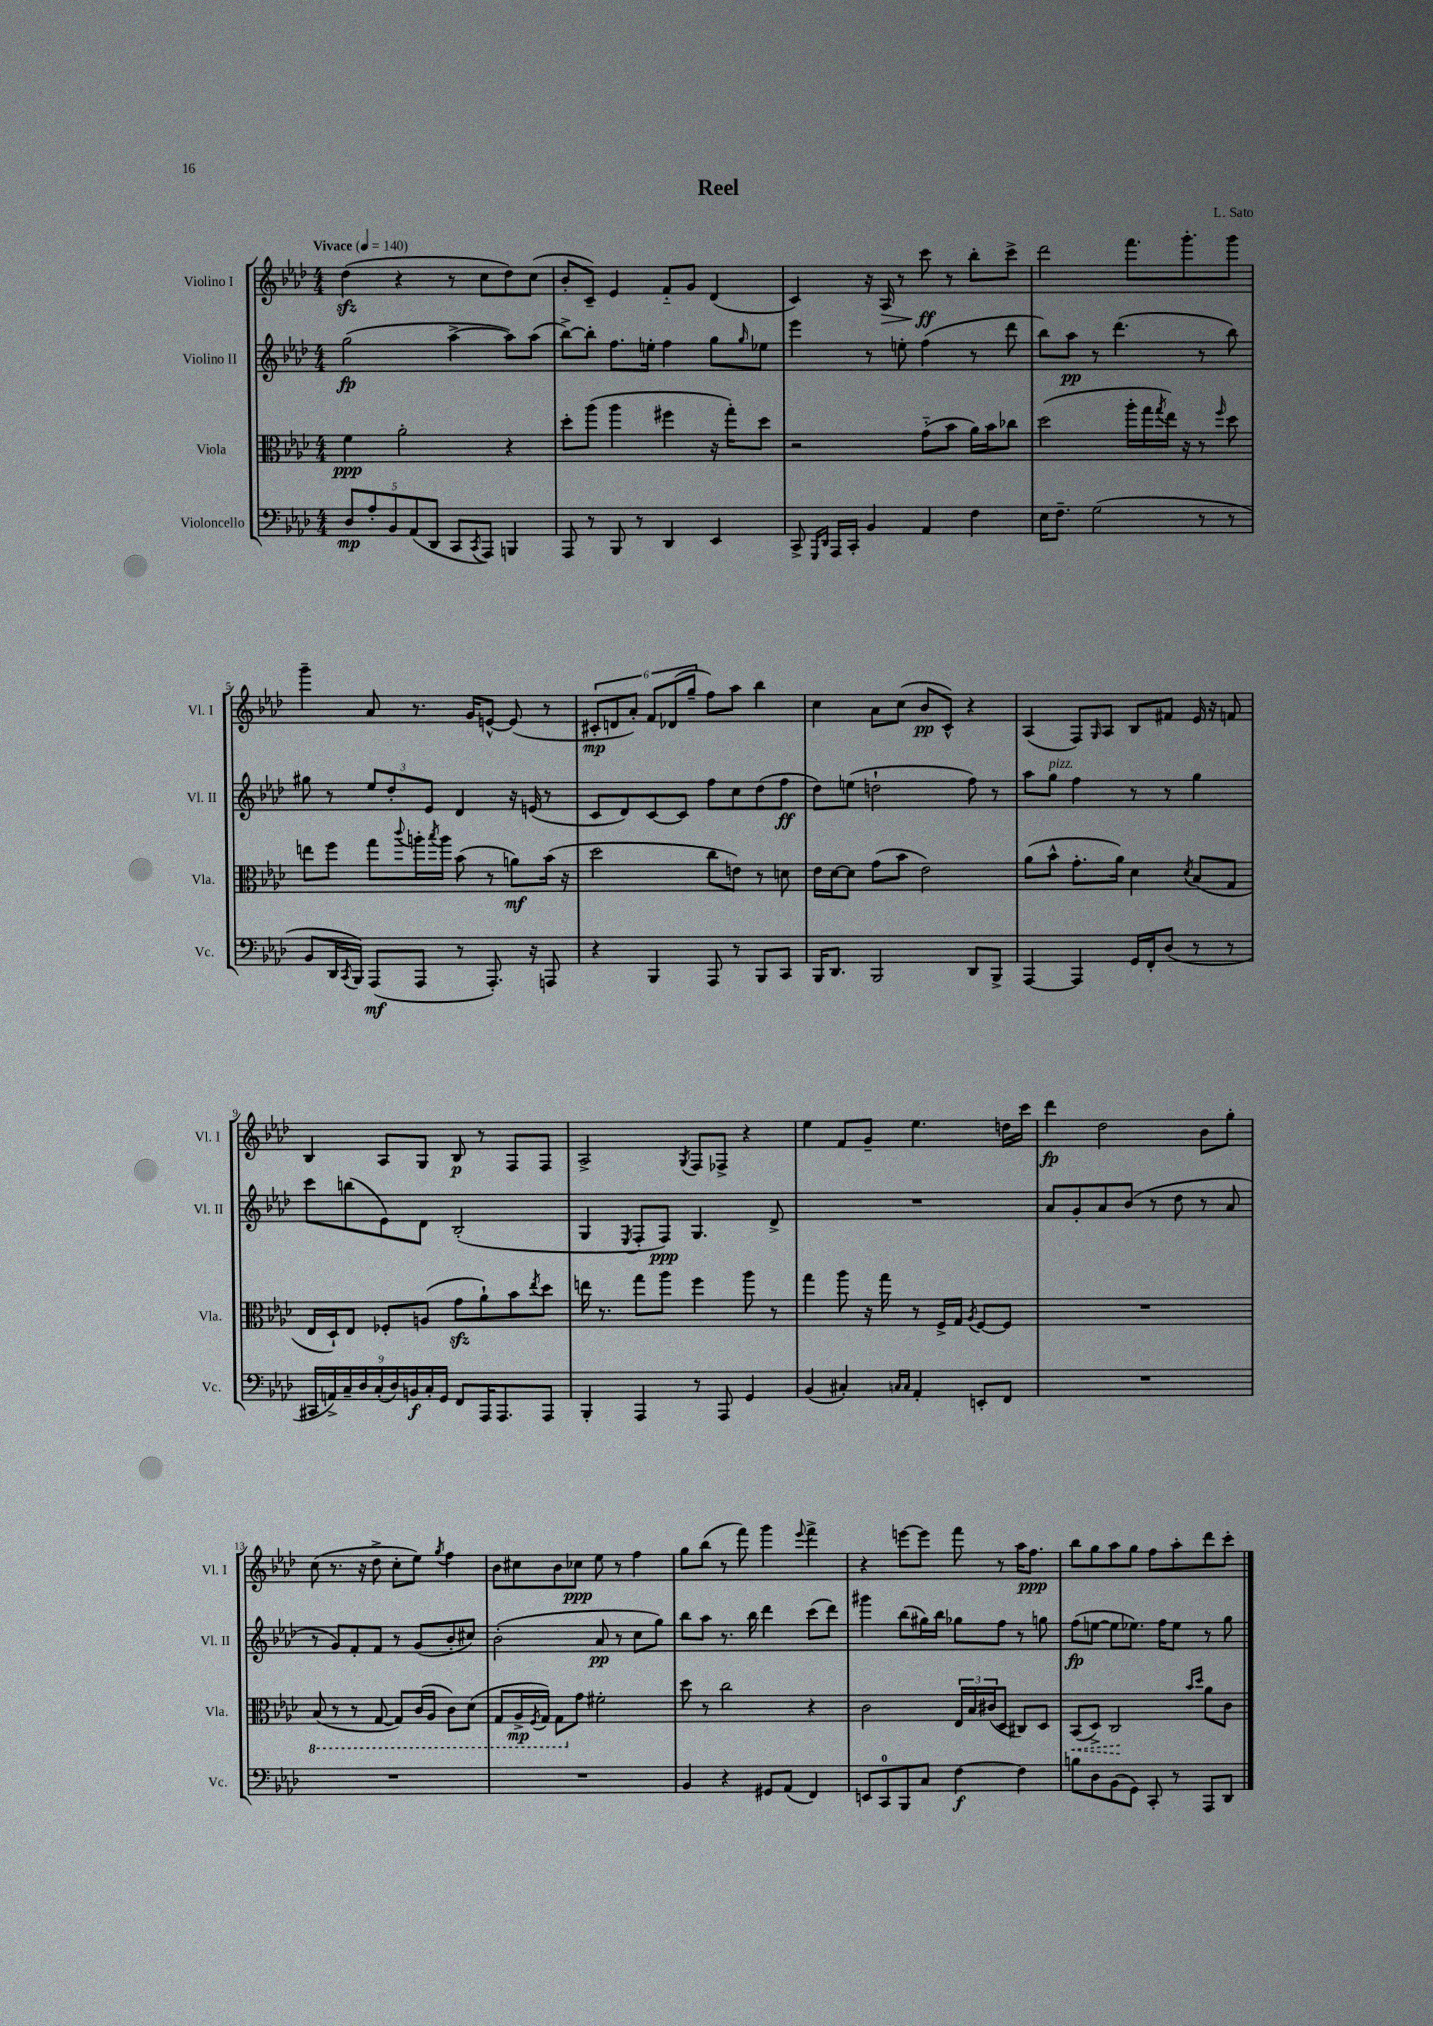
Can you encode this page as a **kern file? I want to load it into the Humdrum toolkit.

**kern	**kern	**kern	**kern
*staff4	*staff3	*staff2	*staff1
*clefF4	*clefC3	*clefG2	*clefG2
*k[b-e-a-d-]	*k[b-e-a-d-]	*k[b-e-a-d-]	*k[b-e-a-d-]
*M4/4	*M4/4	*M4/4	*M4/4
*MM140	*MM140	*MM140	*MM140
10D-	4f	(2gg	(4dd-
10A-'	.	.	.
10BB-	.	.	.
.	2a-'	.	4r
(10AA-	.	.	.
10DD-	.	.	.
8CC	.	[4aa-^	8r
8qCC	.	.	.
8AAA-)	.	.	8cc
4BBB	4r	8aa-])	8dd-)
.	.	(8aa-	(8cc
=	=	=	=
8AAA-	8dd-'	[8bb-^)	8b-'
8r	(8aa-	8bb-']	8c~)
8BBB-	4aa-	8.ff	4e-
8r	.	.	.
.	.	16ee'	.
4DD-	4ff#	4ff	8f'~
.	.	.	8g
4EE-	16r	8gg	(4d-
.	16gg')	.	.
.	.	16qqgg	.
.	8dd-	8ee-	.
=	=	=	=
8CC^	2r	4eee-	4c)
16qqGGG	.	.	.
16qqDD-	.	.	.
16AAA-	.	.	.
16CC'	.	.	.
4BB-	.	8r	16r
.	.	.	16A-
.	.	8ee'	8r
4AA-	(8g'~	(4ff	8ccc
.	8b-	.	8r
4F	16a-)	8r	8bb-'
.	16b-	.	.
.	8cc-	8ddd-	8ccc^
=	=	=	=
16E-	(2dd-	8bb-)	2ddd-
8.F~	.	.	.
.	.	8aa-	.
(2G	.	8r	.
.	.	(4.ddd-	.
.	16aa-'	.	8.fff
.	16gg	.	.
.	8qgg	.	.
.	16ee-)	.	.
.	16r	.	8.ggg'
8r	8r	8r	.
.	16qqff	.	.
8r	8dd-	8bb-)	8ggg
=	=	=	=
8BB-	8ee	8gg#	4ggg~
16DD-	8ff	8r	.
8qCC	.	.	.
16BBB-)	.	.	.
(8AAA-	8gg	12ee-	8a-
.	.	12dd-'	.
.	8qqccc	.	.
8AAA-	16aa'	.	8.r
.	.	12e-	.
.	8qbb-	.	.
.	16aa	.	.
8r	(8b-	4d-	.
.	.	.	16g
8.AAA-')	8r	.	[8e^^
.	8a)	16r	(8e]
16r	.	(16e	.
8AAA	(16b-	8r	8r
.	16r	.	.
=	=	=	=
4r	2dd-	8c	12c#'
.	.	.	12d
.	.	8d-)	.
.	.	.	12a-')
4BBB-	.	[8c	12f
.	.	.	(12d-
.	.	8c]	.
.	.	.	12gg~
8AAA-	8cc	8ff	8ff)
8r	8e)	8cc	8aa-
8BBB-	8r	(8dd-	4bb-
8CC	8d	8ff	.
=	=	=	=
16BBB-	16e-	8dd-)	4cc
8.DD-	[16d-	.	.
.	8d-]	(8ee	.
2BBB-	(8g	2dd`	8a-
.	8b-	.	(8cc
.	2e-)	.	8b-
.	.	.	8c^^)
8DD-	.	8ff)	4r
8BBB-^	.	8r	.
=	=	=	=
[4AAA-	(8a-	8aa-	(4A-
.	8b-^^	8gg	.
4AAA-]	8.g'	4ff	8F)
.	.	.	16qqG
.	.	.	8A-
.	16a-)	.	.
16GG	4d-	8r	8B-
16FF'	.	.	.
(8D-	.	8r	8f#
.	8qd-	.	.
8r	(8B-	4gg	16e-
.	.	.	16r
8r	8G	.	8f
=	=	=	=
18CC#	16E-	8ccc	4B-
18AA^)	.	.	.
.	16D-`)	.	.
18C~	.	.	.
.	8E-	(8bb	.
18D-	.	.	.
(18C'	.	.	.
.	8F-'	8e-)	8A-
18D-)	.	.	.
18BB	.	.	.
.	(8A	8d-	8G
18C'	.	.	.
18GG	.	.	.
8FF	8g	(2B-'	8B-
16AAA-	8a-`)	.	8r
8.AAA-	.	.	.
.	8b-	.	8F
.	8qee-	.	.
8AAA-	8dd-	.	8F
=	=	=	=
4BBB-'	16ee	4G	2A-^
.	8.r	.	.
.	.	8qE-	.
4AAA-	8gg	8F'	.
.	8aa-	8F)	.
.	.	.	8qG
8r	4ff	4.G	8F
8AAA-	.	.	8F-^
4GG	8aa-	.	4r
.	8r	8d-^	.
=	=	=	=
(4BB-	4gg	1r	4ee-
4C#')	8aa-	.	8f
.	16r	.	8g~
.	16gg	.	.
16qqC	.	.	.
16qqC	.	.	.
4AA-'	8r	.	4.ee-
.	16F^	.	.
.	16G	.	.
.	8qA-	.	.
8EE'	[8F	.	.
8FF	8F]	.	16dd
.	.	.	16ccc
=	=	=	=
1r	1r	8a-	4ddd-
.	.	8g'	.
.	.	8a-	2dd-
.	.	(8b-	.
.	.	8r	.
.	.	8dd-	.
.	.	8r	8b-
.	.	8a-	8gg'
=	=	=	=
1r	(8BB-	8r	(8cc
.	8r	8g)	8.r
.	8r	8f'	.
.	.	.	16r
.	[8GG	8f	8dd-^
.	8GG])	8r	8cc'
.	(16C	(8g	8ee-)
.	16AA-	.	.
.	.	.	8qgg
.	8C)	8b-'	4ff
.	(8D-	8cc#)	.
=	=	=	=
1r	8GG	(2b-'	8b-
.	16AA-^	.	8cc#
.	8qFF	.	.
.	16GG)	.	.
.	8GG	.	8b-
.	8g	.	8cc-
.	2f#'	8a-	8ee-
.	.	8r	8r
.	.	8cc	4ff
.	.	8gg)	.
=	=	=	=
4BB-	8dd-	8bb-	8gg
.	8r	8aa-	(8bb-
4r	2cc	8.r	8r
.	.	.	8fff)
.	.	16bb-	.
8GG#	.	4ddd-	4ggg
(8AA-	.	.	.
.	.	.	8qqeee-
4FF)	4r	(8ccc	4fff^
.	.	8ddd-)	.
=	=	=	=
8EE	2c	4ggg#	4r
8CC	.	.	.
8BBB-	.	(8bb-	[8eee
8C	.	16gg#)	8eee]
.	.	16bb-	.
[4F	24E-	8gg-	8fff
.	24B-	.	.
.	(24c#	.	.
.	8D-	8ff	8r
4F]	8C#)	8r	16aa-
.	.	.	8.ff
.	8D-	8gg	.
=	=	=	=
8B	(8BB-	(8ff	8bb-
8D-	8D-^)	[8ee	8gg
(8BB-	2C	8ee]	8aa-
8GG)	.	8.ee-)	8gg
8CC'	.	.	8ff
.	.	16ff	.
8r	.	8ee-	8aa-'
.	16qqb-	.	.
.	16qqdd-	.	.
8AAA-	8a-	8r	8ddd-
8DD-	8c	8gg	8ccc'
==	==	==	==
*-	*-	*-	*-
